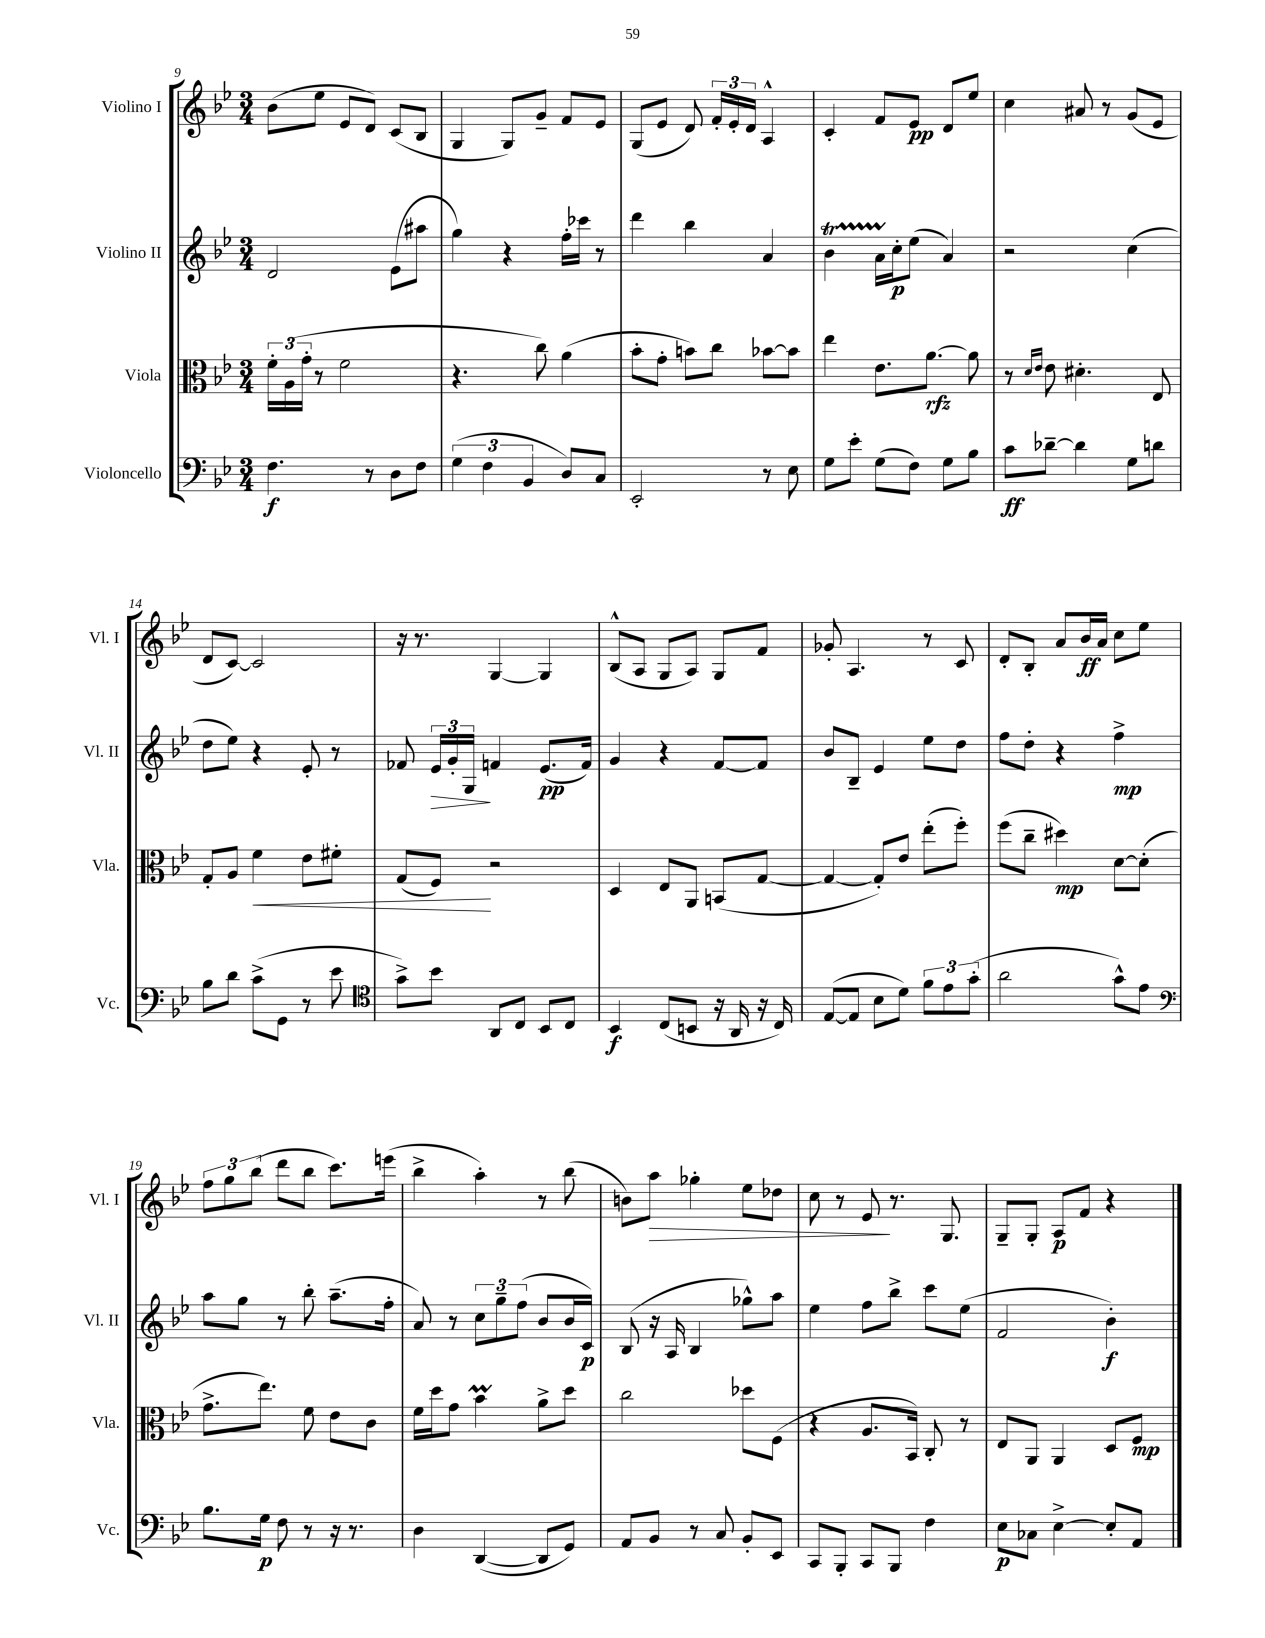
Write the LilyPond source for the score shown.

<<
\new StaffGroup <<
\new Staff = "s0" \with { instrumentName = "Violino I" shortInstrumentName = "Vl. I" } {
    \clef treble \key bes \major \numericTimeSignature \time 3/4
    \autoBeamOff bes'8[( ees''8] ees'8[ d'8]) c'8[( bes8] |
    g4 g8[) g'8]-- f'8[ ees'8] |
    g8[( ees'8] d'8) \tuplet 3/2 { f'16[-. ees'16-. d'16] } a4-^ |
    c'4-. f'8[ ees'8]\pp d'8[ ees''8] |
    c''4 ais'8 r8 g'8[( ees'8] |
    d'8[ c'8]~) c'2 |
    r16 r8. g4~ g4 |
    bes8[-^( a8] g8[ a8]) g8[ f'8] |
    ges'8-. a4. r8 c'8 |
    d'8[-. bes8]-. a'8[ bes'16\ff a'16] c''8[ ees''8] |
    \tuplet 3/2 { f''8[ g''8 bes''8]( } d'''8[ bes''8] c'''8.[) e'''16]( |
    bes''4-> a''4-.) r8 bes''8( |
    b'8[) a''8]\> ges''4-. ees''8[ des''8] |
    c''8 r8 ees'8\! r8. g8. |
    g8[-- g8]-. a8[\p f'8] r4 \bar "|." |
}
\new Staff = "s1" \with { instrumentName = "Violino II" shortInstrumentName = "Vl. II" } {
    \clef treble \key bes \major \numericTimeSignature \time 3/4
    \autoBeamOff d'2 ees'8[( ais''8] |
    g''4) r4 f''16[-. ces'''16] r8 |
    d'''4 bes''4 a'4 |
    bes'4\startTrillSpan a'16[ c''16-.\stopTrillSpan\p ees''8]( a'4) |
    r2 c''4( |
    d''8[ ees''8]) r4 ees'8-. r8 |
    fes'8 \tuplet 3/2 { ees'16[\> g'16-. g16]\! } f'4 ees'8.[\pp( f'16]) |
    g'4 r4 f'8[~ f'8] |
    bes'8[ bes8]-- ees'4 ees''8[ d''8] |
    f''8[ d''8]-. r4 f''4->\mp |
    a''8[ g''8] r8 bes''8-. a''8.[--( f''16]-. |
    a'8) r8 \tuplet 3/2 { c''8[ g''8-- f''8]( } bes'8[ bes'16 c'16]\p) |
    bes8( r16 a16 bes4 ges''8[-^) a''8] |
    ees''4 f''8[ bes''8]-> c'''8[ ees''8]( |
    f'2 bes'4-.\f) \bar "|." |
}
\new Staff = "s2" \with { instrumentName = "Viola" shortInstrumentName = "Vla." } {
    \clef alto \key bes \major \numericTimeSignature \time 3/4
    \autoBeamOff \tuplet 3/2 { f'16[-. a16( g'16]-. } r8 f'2 |
    r4. c''8) a'4( |
    bes'8[-. g'8]-. b'8[) c''8] bes'8[~ bes'8] |
    ees''4 ees'8.[ a'8.]~\rfz a'8 |
    r8 \grace { d'16[ ees'16] } ees'8 dis'4.-. ees8 |
    g8[-. a8] f'4\< ees'8[ fis'8]-. |
    g8[( f8]\!) r2 |
    d4 ees8[ a,8] b,8[( g8]~ |
    g4~ g8[-.) ees'8] ees''8[-.( f''8]-.) |
    f''8[( c''8]-- dis''4\mp) d'8[~ d'8]-.( |
    g'8.[-> ees''8.]) f'8 ees'8[ c'8] |
    f'16[ d''16 g'8] bes'4\prall a'8[-> d''8] |
    c''2 des''8[ f8]( |
    r4 a8.[ bes,16]) c8-. r8 |
    ees8[ a,8] a,4 d8[ f8]\mp \bar "|." |
}
\new Staff = "s3" \with { instrumentName = "Violoncello" shortInstrumentName = "Vc." } {
    \clef bass \key bes \major \numericTimeSignature \time 3/4
    \autoBeamOff f4.\f r8 d8[ f8] |
    \tuplet 3/2 { g4( f4 bes,4 } d8[) c8] |
    ees,2-. r8 ees8 |
    g8[ ees'8]-. g8[( f8]) g8[ bes8] |
    c'8[\ff des'8]~-- des'4 g8[ d'8] |
    bes8[ d'8] c'8[->( g,8] r8 ees'8 |
    \clef tenor g'8[->) bes'8] a,8[ c8] bes,8[ c8] |
    bes,4\f c8[( b,8] r16 a,16 r16 c16) |
    ees8[~( ees8] bes8[ d'8]) \tuplet 3/2 { f'8[ ees'8 g'8]-.( } |
    a'2 g'8[-^) ees'8] |
    \clef bass bes8.[ g16]\p f8 r8 r16 r8. |
    d4 d,4~( d,8[ g,8]) |
    a,8[ bes,8] r8 c8 bes,8[-. ees,8] |
    c,8[ bes,,8]-. c,8[ bes,,8] f4 |
    ees8[\p ces8] ees4~-> ees8[-. a,8] \bar "|." |
}
>>
>>
\layout { \context { \Score currentBarNumber = #9 } }
